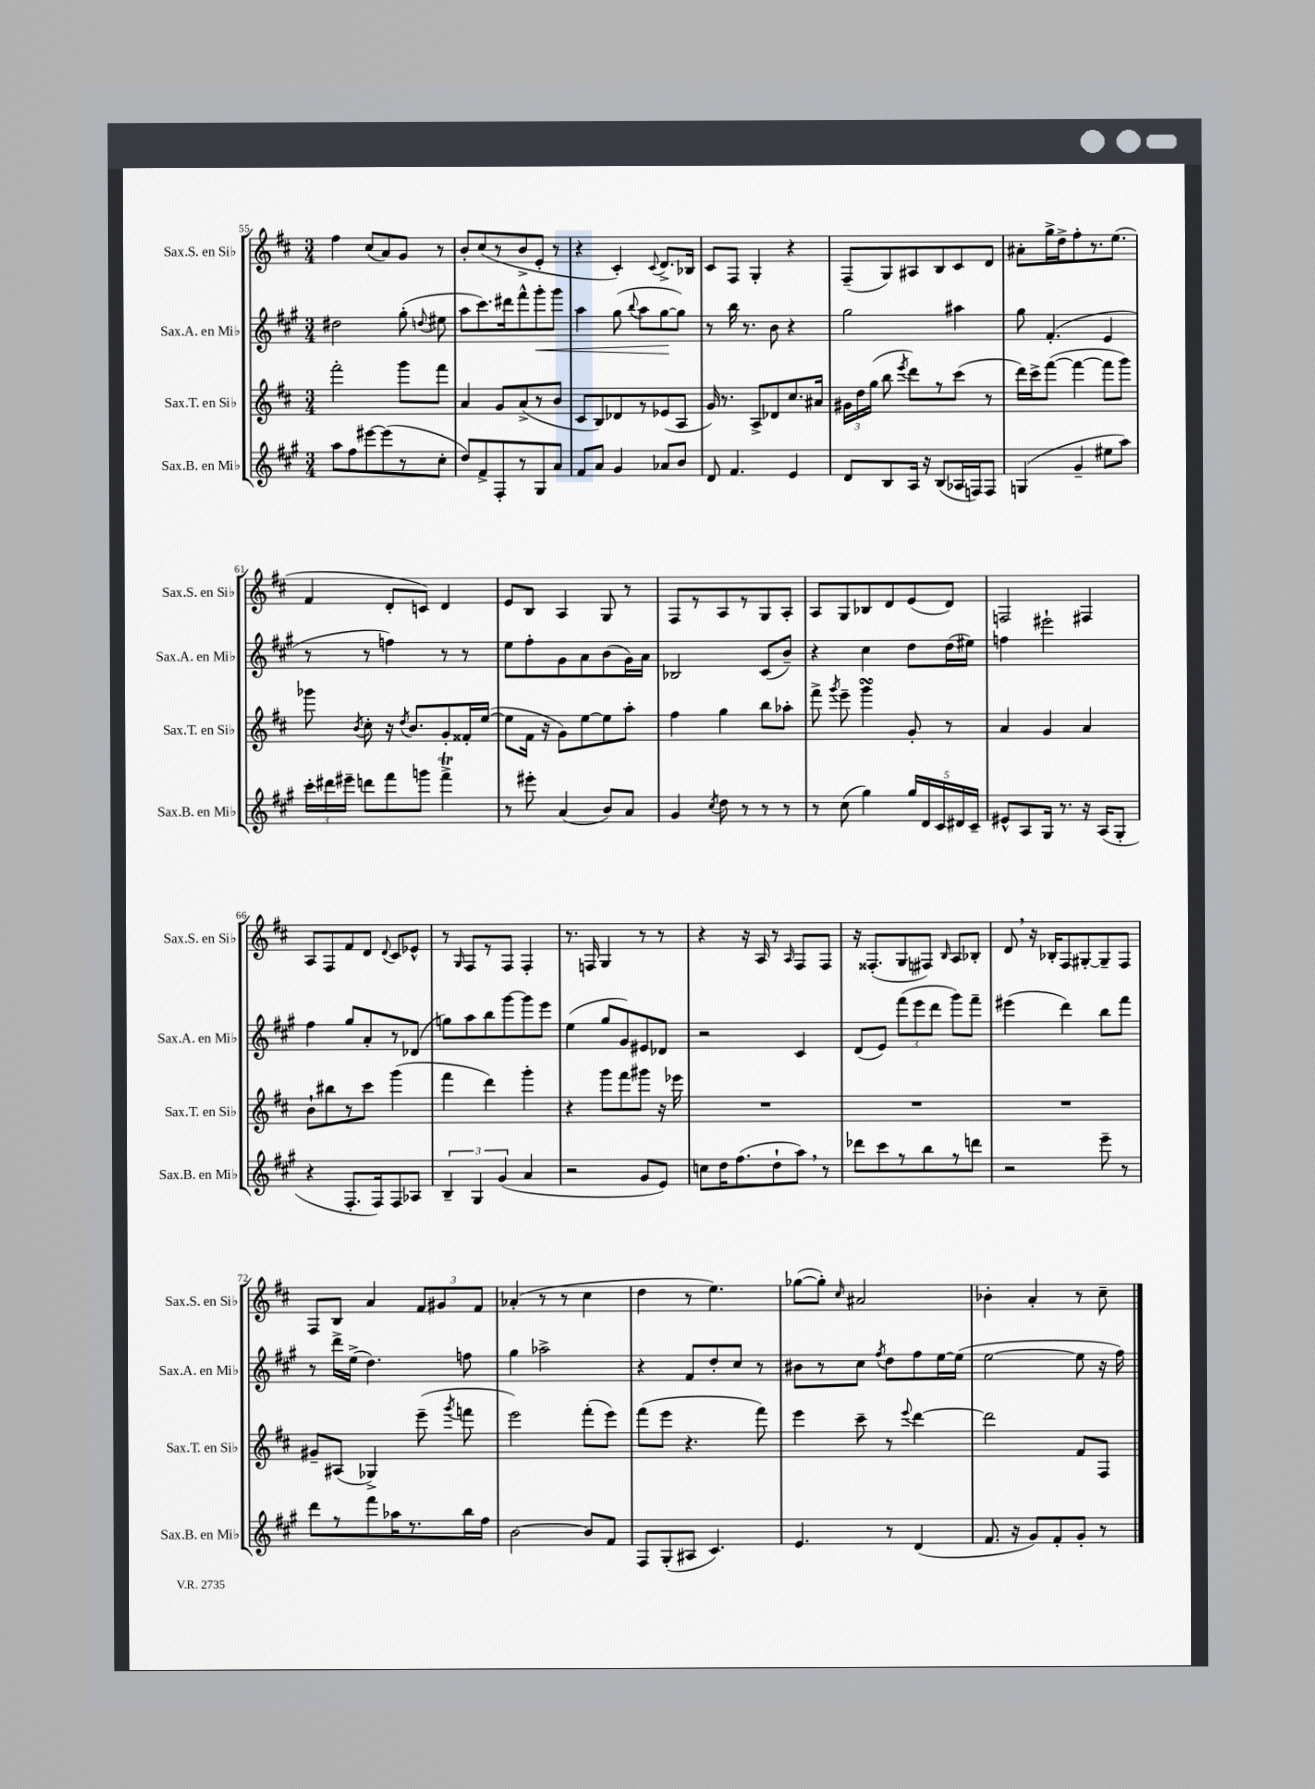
<<
\new StaffGroup <<
\new Staff = "s0" \with { instrumentName = "Sax.S. en Sib" shortInstrumentName = "Sax.S. en Sib" } {
    \clef treble \key d \major \numericTimeSignature \time 3/4
    \autoBeamOff fis''4 cis''8[( a'8) g'8] r8 |
    b'8[-. cis''8( r8 b'8-> e'8]-. r8 |
    r4 cis'4-.) \appoggiatura { cis'8 } d'8.[-> bes16] |
    cis'8[ fis8] g4-. r4 |
    fis8[--( g8) ais8 b8 cis'8 d'8] |
    ais'8[-. g''16-> d''16-> fis''8-. r8. e''8.]( |
    fis'4 d'8[-. c'8]) d'4 |
    e'8[ b8] a4 g8 r8 |
    fis8[ r8 a8 r8 g8 a8]-. |
    a8[ g8 bes8 d'8 e'8( d'8]) |
    f2 fis4 |
    a8[ fis8 fis'8 d'8] \appoggiatura { d'8 } cis'8[ ees'8]-^ |
    r8 \grace { g16 } fis8[ r8 fis8] fis4-. |
    r8. f16 g4 r8 r8 |
    r4 r16 a16 r8 \grace { a16 } fis8[ fis8] |
    r16 fisis8.[-.( g8 fis8]) \grace { b16 } a8[ bes8]-. |
    d'8 \breathe r16 bes16[-. fis8 gis8~-. gis8-- fis8] |
    fis8[ b8] a'4 \tuplet 3/2 { fis'8[ gis'8 fis'8] } |
    aes'4-.( r8 r8 cis''4 |
    d''4 r8 e''4.) |
    ges''8[~( ges''8]-.) \grace { cis''16 } ais'2 |
    bes'4-. a'4-. r8 cis''8-- \bar "|." |
}
\new Staff = "s1" \with { instrumentName = "Sax.A. en Mib" shortInstrumentName = "Sax.A. en Mib" } {
    \clef treble \key a \major \numericTimeSignature \time 3/4
    \autoBeamOff dis''2 gis''8-.( \appoggiatura { d''8 } eis''8 |
    a''8[ cis'''8.) dis'''16 fis'''8-^ gis'''8-.\< gis'''8] |
    a''4 gis''8( \appoggiatura { b''8 } a''8[ gis''8~\! gis''8]) |
    r8 b''16 r8. b'8 r4 |
    gis''2 ais''4 |
    gis''8 fis'4.-.( e'4 |
    r8 r8 f''4) r8 r8 |
    e''8[ fis''8-. gis'8 a'8 b'8( gis'16) a'16] |
    bes2 cis'8[( b'8]--) |
    r4 cis''4 d''8[ d''16( eis''16]) |
    f''4 eis'''2-! |
    fis''4 gis''8[ a'8-. r8 des'8]( |
    g''8[) a''8 b''8 gis'''8~ gis'''8 e'''8] |
    e''4( gis''8[ gis'8) eis'8 des'8] |
    r2 cis'4 |
    d'8[( e'8]) \tuplet 3/2 { fis'''8[( e'''8 d'''8] } gis'''8[) fis'''8]-- |
    eis'''4( d'''4) b''8[ fis'''8] |
    r8 d'''16[-> e''16]->( d''4.) f''8 |
    gis''4 aes''2-> |
    r4 fis'8[ d''8-. cis''8] r8 |
    bis'8[ r8 cis''8] \acciaccatura { fis''8 } d''8[ fis''8 e''16~ e''16]( |
    e''2~ e''8 r16 fis''16) \bar "|." |
}
\new Staff = "s2" \with { instrumentName = "Sax.T. en Sib" shortInstrumentName = "Sax.T. en Sib" } {
    \clef treble \key d \major \numericTimeSignature \time 3/4
    \autoBeamOff fis'''2-. g'''8[ fis'''8] |
    a'4 g'8[ a'8->( r8 b'8] |
    cis'8[ b8) des'8 r8 ees'8( a8] |
    g'16) r8. a8[-> des'8 cis''8. ais'16] |
    \tuplet 3/2 { gis'16[ d''16 g''16]( } b''8 \acciaccatura { e'''8 } d'''8[) r8 cis'''8]( r8 |
    d'''16[) cis'''16-> fis'''8]~( fis'''4~ fis'''8[ g'''8]) |
    ges'''8 \acciaccatura { b'8 } cis''8-. r16 \acciaccatura { d''8 } b'8.[ g'8-. fisis'16-. e''16]~( |
    e''8[ fis'16] r16 g'8[) e''8~ e''8 a''8]-. |
    fis''4 g''4 b''8[ aes''8]-. |
    fis'''8-> \acciaccatura { g'''8 } e'''8-- g'''4\turn g'8-. r8 |
    a'4 g'4 a'4 |
    b'8[-! bis''8 r8 cis'''8] g'''4( |
    fis'''4 d'''4) g'''4-. |
    r4 g'''8[ fis'''8 gis'''8] r16 ees'''16 |
    R2. |
    R2. |
    R2. |
    gis'8[-- ais8]( ges4->) e'''8--( \acciaccatura { g'''8 } f'''8 |
    e'''2) fis'''8[-.( e'''8]) |
    fis'''8[( e'''8] r4. fis'''8) |
    e'''4 cis'''8-- r8 \appoggiatura { e'''8 } d'''4~ |
    d'''2 fis'8[ fis8] \bar "|." |
}
\new Staff = "s3" \with { instrumentName = "Sax.B. en Mib" shortInstrumentName = "Sax.B. en Mib" } {
    \clef treble \key a \major \numericTimeSignature \time 3/4
    \autoBeamOff a''8[ fis''8 eis'''8~ eis'''8( r8 cis''8]-. |
    d''8[) fis'8-> fis8-. r8 gis8 a'8] |
    fis'8[ a'8] gis'4 aes'8[ b'8] |
    d'8 fis'4. e'4 |
    d'8[ b8 a16] r16 b8[( aes16 f16) f8] |
    g4( gis'4-- eis''8[ a''8]) |
    \tuplet 3/2 { cis'''16[-. dis'''16 eis'''16]-- } d'''8[ fis'''8 g'''8] fis'''4->\trill |
    r8 eis'''8-. a'4( b'8[) a'8] |
    gis'4 \acciaccatura { cis''8 } d''8 r8 r8 r8 |
    r8 cis''8( gis''4) \tuplet 5/4 { gis''16[ d'16 cis'16 dis'16 cis'16]-- } |
    eis'8[-^ a8 gis16] r8. r16 a16[( gis8]-. |
    r4 fis8.[-. fis16) fis8 aes8] |
    \tuplet 3/2 { b4-- gis4 gis'4( } a'4 |
    r2 gis'8[ e'8]) |
    c''8[ d''16 fis''8.( d''8-! a''8]) \breathe r8 |
    des'''8[ cis'''8 r8 b''8 r8 d'''8] |
    r2 e'''8-- r8 |
    d'''8[ r8 fis'''8 aes''16 r8. b''16 fis''16] |
    b'2~ b'8[ fis'8] |
    fis8[ gis8-.( ais8] cis'4.) |
    e'4. r8 d'4( |
    fis'8. r16 gis'8[) fis'8-. gis'8]-. r8 \bar "|." |
}
>>
>>
\layout { \context { \Score currentBarNumber = #55 } }
